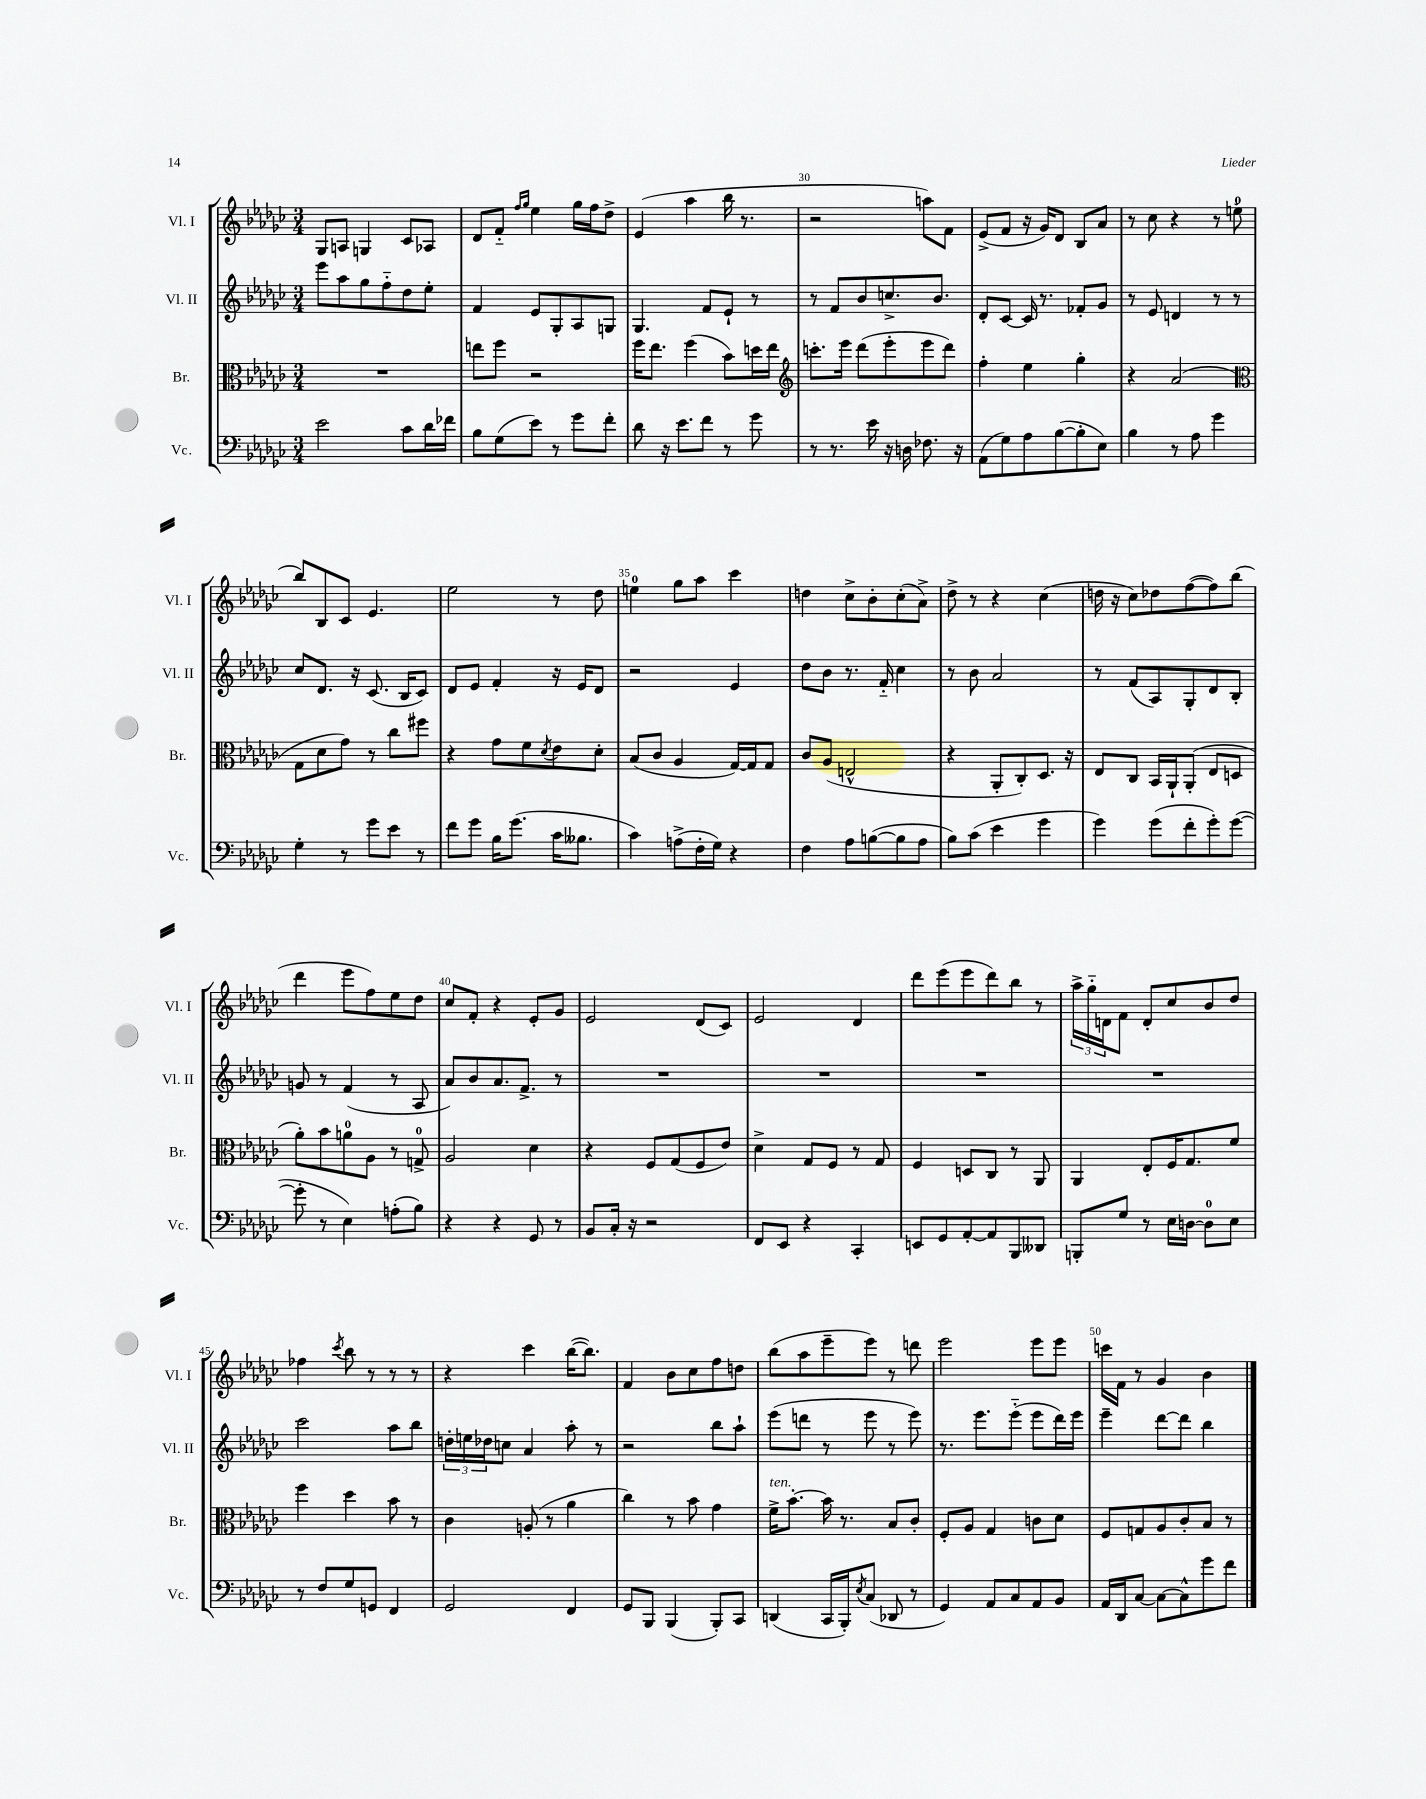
<<
\new StaffGroup <<
\new Staff = "s0" \with { instrumentName = "Vl. I" shortInstrumentName = "Vl. I" } {
    \clef treble \key ges \major \numericTimeSignature \time 3/4
    ges8 a8 g4 ces'8 aes8 |
    des'8 f'8-_ \grace { f''16 ges''16 } ees''4 ges''16 f''16 des''8-> |
    ees'4( aes''4 bes''16 r8. |
    r2 a''8) f'8 |
    ees'8->( f'8 r16 ges'16) des'8 bes8 aes'8 |
    r8 ces''8 r4 r8 e''8-0( |
    bes''8) bes8 ces'8 ees'4. |
    ees''2 r8 des''8 |
    e''4-0 ges''8 aes''8 ces'''4 |
    d''4 ces''8-> bes'8-. ces''8-.( aes'8->) |
    des''8-> r8 r4 ces''4( |
    d''16 r16 ces''8) des''8 f''8~( f''8) bes''8( |
    des'''4 ees'''8 f''8) ees''8 des''8 |
    ces''8 f'8-. r4 ees'8-. ges'8 |
    ees'2 des'8( ces'8) |
    ees'2 des'4 |
    des'''8 ees'''8( ees'''8 des'''8) bes''8 r8 |
    \tuplet 3/2 { aes''16-> ges''16-_ d'16 } f'8 d'8-. ces''8 bes'8 des''8 |
    fes''4 \acciaccatura { ces'''8 } bes''8 r8 r8 r8 |
    r4 ces'''4 bes''16~( bes''8.) |
    f'4 bes'8 ces''8 f''8 d''8 |
    bes''8( aes''8 ees'''8-- ees'''8) r8 d'''8 |
    ees'''2 ees'''8 ees'''8 |
    c'''16 f'16 r8 ges'4 bes'4 \bar "|." |
}
\new Staff = "s1" \with { instrumentName = "Vl. II" shortInstrumentName = "Vl. II" } {
    \clef treble \key ges \major \numericTimeSignature \time 3/4
    ees'''8 aes''8 ges''8 f''8-_ des''8 ees''8-. |
    f'4 ees'8 ges8-. aes8 g8 |
    ges4. f'8 ees'8-! r8 |
    r8 f'8 bes'8 c''8.-> bes'8. |
    des'8-. ces'8~ ces'16 r8. fes'8-. ges'8 |
    r8 ees'8 d'4 r8 r8 |
    ces''8 des'8. r16 ces'8.( bes16 ces'8) |
    des'8 ees'8 f'4-. r16 ees'16 des'8 |
    r2 ees'4 |
    des''8 bes'8 r8. f'16-_ ces''4 |
    r8 bes'8 aes'2 |
    r8 f'8( aes8) ges8-. des'8 bes8-. |
    g'8 r8 f'4( r8 aes8 |
    aes'8) bes'8 aes'8. f'8.-> r8 |
    R2. |
    R2. |
    R2. |
    R2. |
    ces'''2 aes''8 bes''8 |
    \tuplet 3/2 { d''16-. e''16 des''16 } c''8 aes'4 aes''8-. r8 |
    r2 bes''8 aes''8-! |
    ees'''8( d'''8 r8 ees'''8 r8 ees'''8) |
    r8. ees'''8. ees'''8-_( ees'''8 des'''16) ees'''16 |
    ees'''4-- des'''8~ des'''8 bes''4 \bar "|." |
}
\new Staff = "s2" \with { instrumentName = "Br." shortInstrumentName = "Br." } {
    \clef alto \key ges \major \numericTimeSignature \time 3/4
    R2. |
    e''8 f''8 r2 |
    f''16 ees''8. f''4( bes'8) d''16 ees''16 |
    \clef treble c'''8.-. ees'''16 des'''8( ees'''8-. ees'''8 des'''8) |
    f''4-. ees''4 ges''4-. |
    r4 aes'2( |
    \clef alto ges8 des'8 ges'8) r8 ces''8 fis''8 |
    r4 ges'8 f'8 \acciaccatura { des'8 } ees'8 des'8-. |
    bes8( ces'8 aes4 ges16~) ges16 ges8 |
    ces'8 aes8( e2-^ |
    r4 aes,8-. ces8-.) des8. r16 |
    ees8 ces8 bes,16 aes,16-! aes,8-.( ees8 d8 |
    aes'8-.) bes'8 a'8-0 aes8 r8 g8-0-> |
    aes2 des'4 |
    r4 f8 ges8( f8 ees'8) |
    des'4-> ges8 f8 r8 ges8 |
    f4 d8 ces8 r8 aes,8 |
    aes,4 ees8-. f16 ges8. f'8 |
    f''4 des''4 bes'8 r8 |
    ces'4 a8-.( r8 aes'4 |
    ces''4) r8 bes'8 ges'4 |
    f'16->^\markup { \italic "ten." } bes'8.~-. bes'16 r8. bes8 ces'8-. |
    f8-. aes8 ges4 c'8 des'8 |
    f8 g8 aes8 ces'8-. bes8 r8 \bar "|." |
}
\new Staff = "s3" \with { instrumentName = "Vc." shortInstrumentName = "Vc." } {
    \clef bass \key ges \major \numericTimeSignature \time 3/4
    ees'2 ces'8 des'16 fes'16 |
    bes8 ges8( ees'8) r8 ges'8 f'8-. |
    des'8 r16 ees'8. f'8 r8 ges'8 |
    r8 r8. ees'16 r16 d16 fes8. r16 |
    aes,8( ges8) aes8 bes8~( bes8-. ees8) |
    bes4 r8 aes8 ges'4 |
    ges4-. r8 ges'8 ees'8 r8 |
    f'8 ges'8 bes16 ges'8.( ces'16 beses8. |
    ces'4) a8->( f16-. ges16) r4 |
    f4 aes8 b8~( b8 aes8 |
    bes8) ces'8( ees'4 ges'4 |
    ges'4) ges'8( f'8-. ges'8-.) ges'8~( |
    ges'8-. r8 ees4) a8-.( bes8) |
    r4 r4 ges,8 r8 |
    bes,8 ces16-. r16 r2 |
    f,8 ees,8 r4 ces,4-. |
    e,8 ges,8 aes,8~-. aes,8 bes,,8 deses,8 |
    b,,8-. ges8 r8 ees16 d16~ d8-0 ees8 |
    r8 f8 ges8 g,8 f,4 |
    ges,2 f,4 |
    ges,8 bes,,8 bes,,4( bes,,8-.) ces,8 |
    d,4( ces,16 bes,,16-.) \acciaccatura { ees8 } ces8( des,8 r8 |
    ges,4) aes,8 ces8 aes,8 bes,8 |
    aes,16 des,16 ces8~ ces8~ ces8-^ ges'8 f'8 \bar "|." |
}
>>
>>
\layout { \context { \Score currentBarNumber = #27 \override BarNumber.break-visibility = ##(#f #t #t) barNumberVisibility = #(every-nth-bar-number-visible 5) } }
